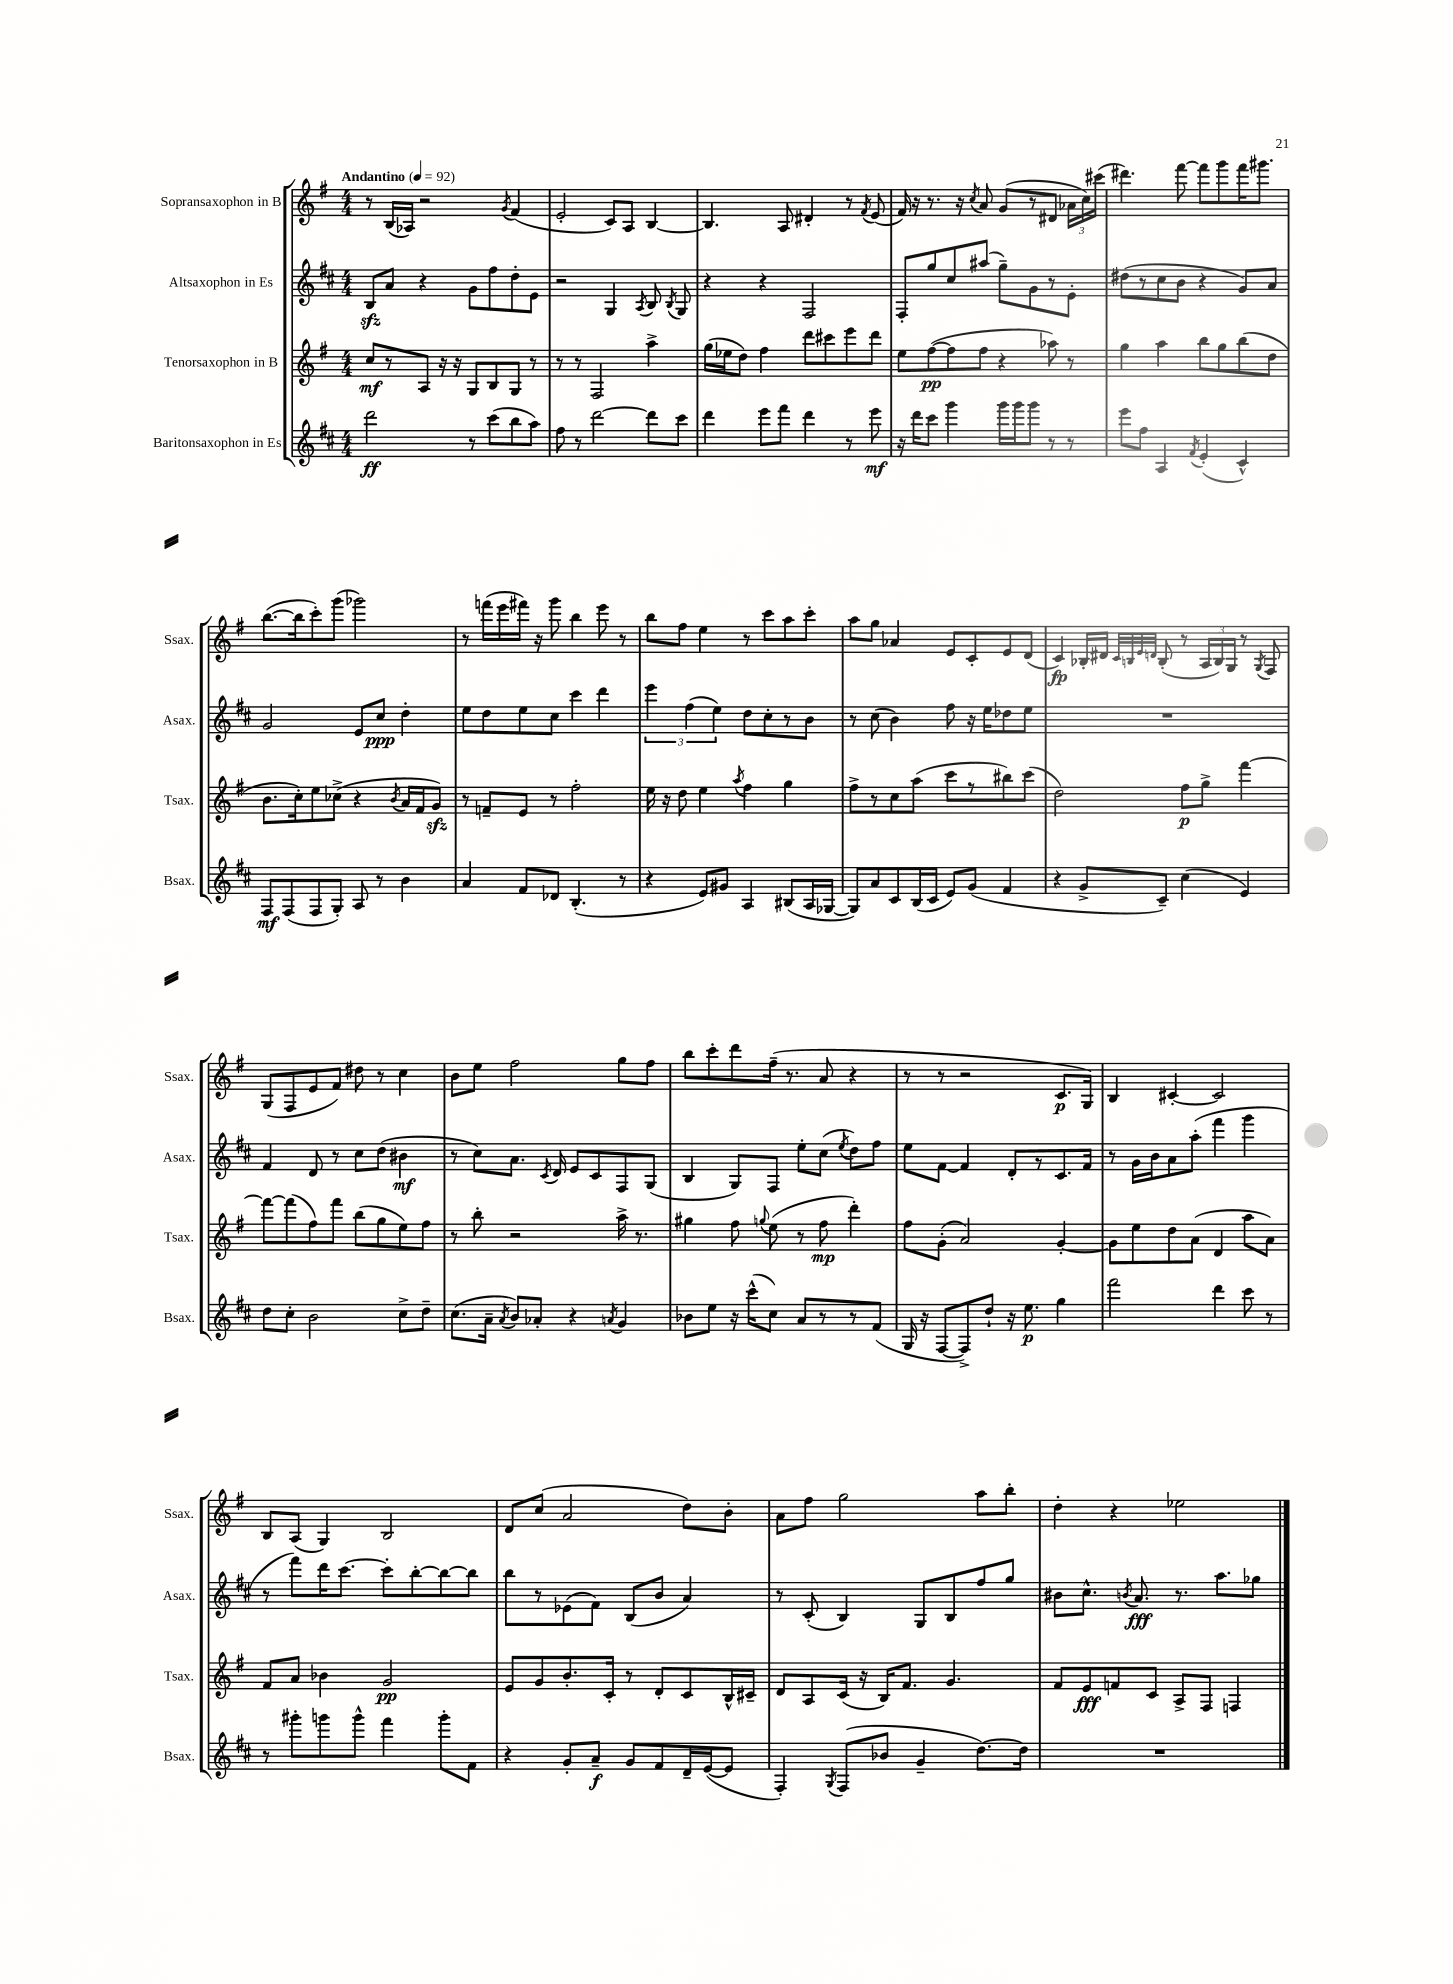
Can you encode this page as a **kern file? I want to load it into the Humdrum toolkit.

**kern	**kern	**kern	**kern
*staff4	*staff3	*staff2	*staff1
*clefG2	*clefG2	*clefG2	*clefG2
*k[f#c#]	*k[f#]	*k[f#c#]	*k[f#]
*M4/4	*M4/4	*M4/4	*M4/4
*MM92	*MM92	*MM92	*MM92
2ddd	8cc	8B	8r
.	8r	8a	(16B
.	.	.	16A-)
.	8A	4r	2r
.	16r	.	.
.	16r	.	.
8r	8G	8g	.
(8ccc#	8B	8ff#	.
.	.	.	8qg
8bb	8G	8dd'	(4f#
8aa)	8r	8e	.
=	=	=	=
8ff#	8r	2r	2e'
8r	8r	.	.
[2ddd	2F#	.	.
.	.	4G	8c)
.	.	.	8A
.	.	8qA	.
8ddd]	4aa^	8B	[4B
.	.	8qB	.
8ccc#	.	8G	.
=	=	=	=
4ddd	(16gg	4r	4.B]
.	16ee-	.	.
.	8dd)	.	.
8eee	4ff#	4r	.
8fff#	.	.	8A
4ddd	8ddd	2F#	4d#'
.	8ccc#	.	.
8r	8eee	.	8r
.	.	.	8qf#
8eee	8ddd	.	(8e
=	=	=	=
16r	8ee	8F#'	16f#)
16ddd	.	.	16r
8ccc#	([8ff#	8gg	8.r
4ggg	8ff#]	8cc#	.
.	.	.	16r
.	.	.	8qcc
.	8ff#	(8aa#	8a
16ggg	4r	8gg~)	(8g
16ggg	.	.	.
8ggg	.	8g	8r
8r	8aa-)	8r	8d#
8r	8r	8e'	24a-
.	.	.	24cc)
.	.	.	(24ccc#
=	=	=	=
8eee	4gg	(8dd#	4.ddd#)
8ff#	.	8r	.
4A	4aa	8cc#	.
.	.	8b	[8fff#
8qf#	.	.	.
(4e'	8bb	4r	8fff#]
.	8gg	.	8ggg
4c#^^)	(8bb	8g)	16fff#
.	.	.	8.ggg#
.	8dd	8a	.
=	=	=	=
8F#	8.b	2g	([8.bb
(8F#	.	.	.
.	16cc')	.	16bb]
8F#	8ee	.	8ccc')
8G')	(8cc-^	.	(8ggg
8A	4r	8e	2ggg-)
8r	.	8cc#	.
.	8qb	.	.
4b	16a	4dd'	.
.	16f#	.	.
.	8g)	.	.
=	=	=	=
4a	8r	8ee	8r
.	8f~	8dd	(16fff
.	.	.	16eee
8f#	8e	8ee	16fff#)
.	.	.	16r
8d-	8r	8cc#	8ggg
(4.B'	2ff#'	4ccc#	4bb
.	.	4ddd	8eee
8r	.	.	8r
=	=	=	=
4r	16ee	6eee	8bb
.	16r	.	.
.	8dd	.	8ff#
.	.	(6ff#	.
8e)	4ee	.	4ee
.	.	6ee)	.
8g#	.	.	.
.	8qaa	.	.
4A	4ff#	8dd	8r
.	.	8cc#'	8ccc
(8B#	4gg	8r	8aa
16A	.	8b	8ccc'
[16G-	.	.	.
=	=	=	=
8G-])	8ff#^	8r	8aa
8a	8r	(8cc#	8gg
8c#	8cc	4b)	4a-
(16B	(8aa	.	.
16c#	.	.	.
8e)	8ccc	8ff#	8e
(8g	8r	16r	8c'
.	.	16ee	.
4f#	8bb#)	8dd-	8e
.	(8ccc	8ee	(8d
=	=	=	=
4r	2dd)	1r	4c)
8g^	.	.	16B-'
.	.	.	16d#
.	.	.	32qqc
.	.	.	32qqB
.	.	.	32qqe
.	.	.	32qqd
8c#~)	.	.	(8B'
(4cc#	8ff#	.	8r
.	8gg^	.	24A
.	.	.	24B)
.	.	.	24G
4e)	[4fff#	.	8r
.	.	.	8qG
.	.	.	8F#
=	=	=	=
8dd	8fff#_	4f#	(8G
8cc#'	(8fff#]	.	8F#
2b	8ff#)	8d	8e
.	8fff#	8r	8f#)
.	(8bb	8cc#	8dd#
.	8gg	(8dd	8r
8cc#^	8ee)	4b#	4cc
8dd~	8ff#	.	.
=	=	=	=
(8.cc#	8r	8r	8b
.	8bb'	8cc#)	8ee
16a~	.	.	.
8qa	.	.	.
8b)	2r	8.a	2ff#
8a-'	.	.	.
.	.	8qc#	.
.	.	16d	.
4r	.	8e	.
.	.	8c#	.
8qa	.	.	.
4g	16aa^	8F#	8gg
.	8.r	.	.
.	.	(8G	8ff#
=	=	=	=
8b-	4gg#	4B	8bb
8ee	.	.	8ccc'
16r	8ff#	8G)	8ddd
(16ccc#^^	.	.	.
.	8qqgg	.	.
8cc#)	(8ee	8F#	(16ff#~
.	.	.	8.r
8a	8r	8ee'	.
8r	8ff#	(8cc#	8a
.	.	8qee	.
8r	4ddd')	8dd)	4r
(8f#	.	8ff#	.
=	=	=	=
16G	8ff#	8ee	8r
16r	.	.	.
[8F#	(8g'	[8f#	8r
8F#^])	2a)	4f#]	2r
8dd`	.	.	.
16r	.	8d'	.
8.ee	.	.	.
.	.	8r	.
4gg	[4g'	8.c#	8.c
.	.	16f#	16G)
=	=	=	=
2fff#	8g]	8r	4B
.	8ee	16g	.
.	.	16b	.
.	8dd	8a	[4c#'
.	(8a	(8aa'	.
4ddd	4d	4fff#	2c#]
8ccc#	8aa	4ggg	.
8r	8a)	.	.
=	=	=	=
8r	8f#	8r	8B
8ggg#'	8a	8fff#)	(8A
8ggg	4b-	16ddd	4G)
.	.	[8.ccc#	.
8ggg^^	.	.	.
4fff#	2g	8ccc#']	2B
.	.	[8bb'	.
8ggg'	.	8bb_	.
8f#	.	8bb]	.
=	=	=	=
4r	8e	8bb	8d
.	8g	8r	(8cc
8g'	8.b'	(8e-	2a
8a~	.	8f#)	.
.	16c'	.	.
8g	8r	(8B	.
8f#	8d'	8b	.
16d~	8c	4a)	8dd)
([16e	.	.	.
8e]	16B^^	.	8b'
.	16c#~	.	.
=	=	=	=
4F#')	8d	8r	8a
.	8A	(8c#'	8ff#
8qG	.	.	.
(8F#	(16c	4B)	2gg
.	16r	.	.
8b-	16B)	.	.
.	8.f#	.	.
4g~	.	8G	.
.	4.g	8B	.
[8.dd)	.	8ff#	8aa
.	.	8gg	8bb'
16dd]	.	.	.
=	=	=	=
1r	8f#	8b#	4dd'
.	8e	8.cc#^^	.
.	8f	.	4r
.	.	8qb	.
.	.	8.a	.
.	8c	.	.
.	8A^	8.r	2ee-
.	8F#	.	.
.	.	8.aa	.
.	4F	.	.
.	.	8gg-	.
==	==	==	==
*-	*-	*-	*-
